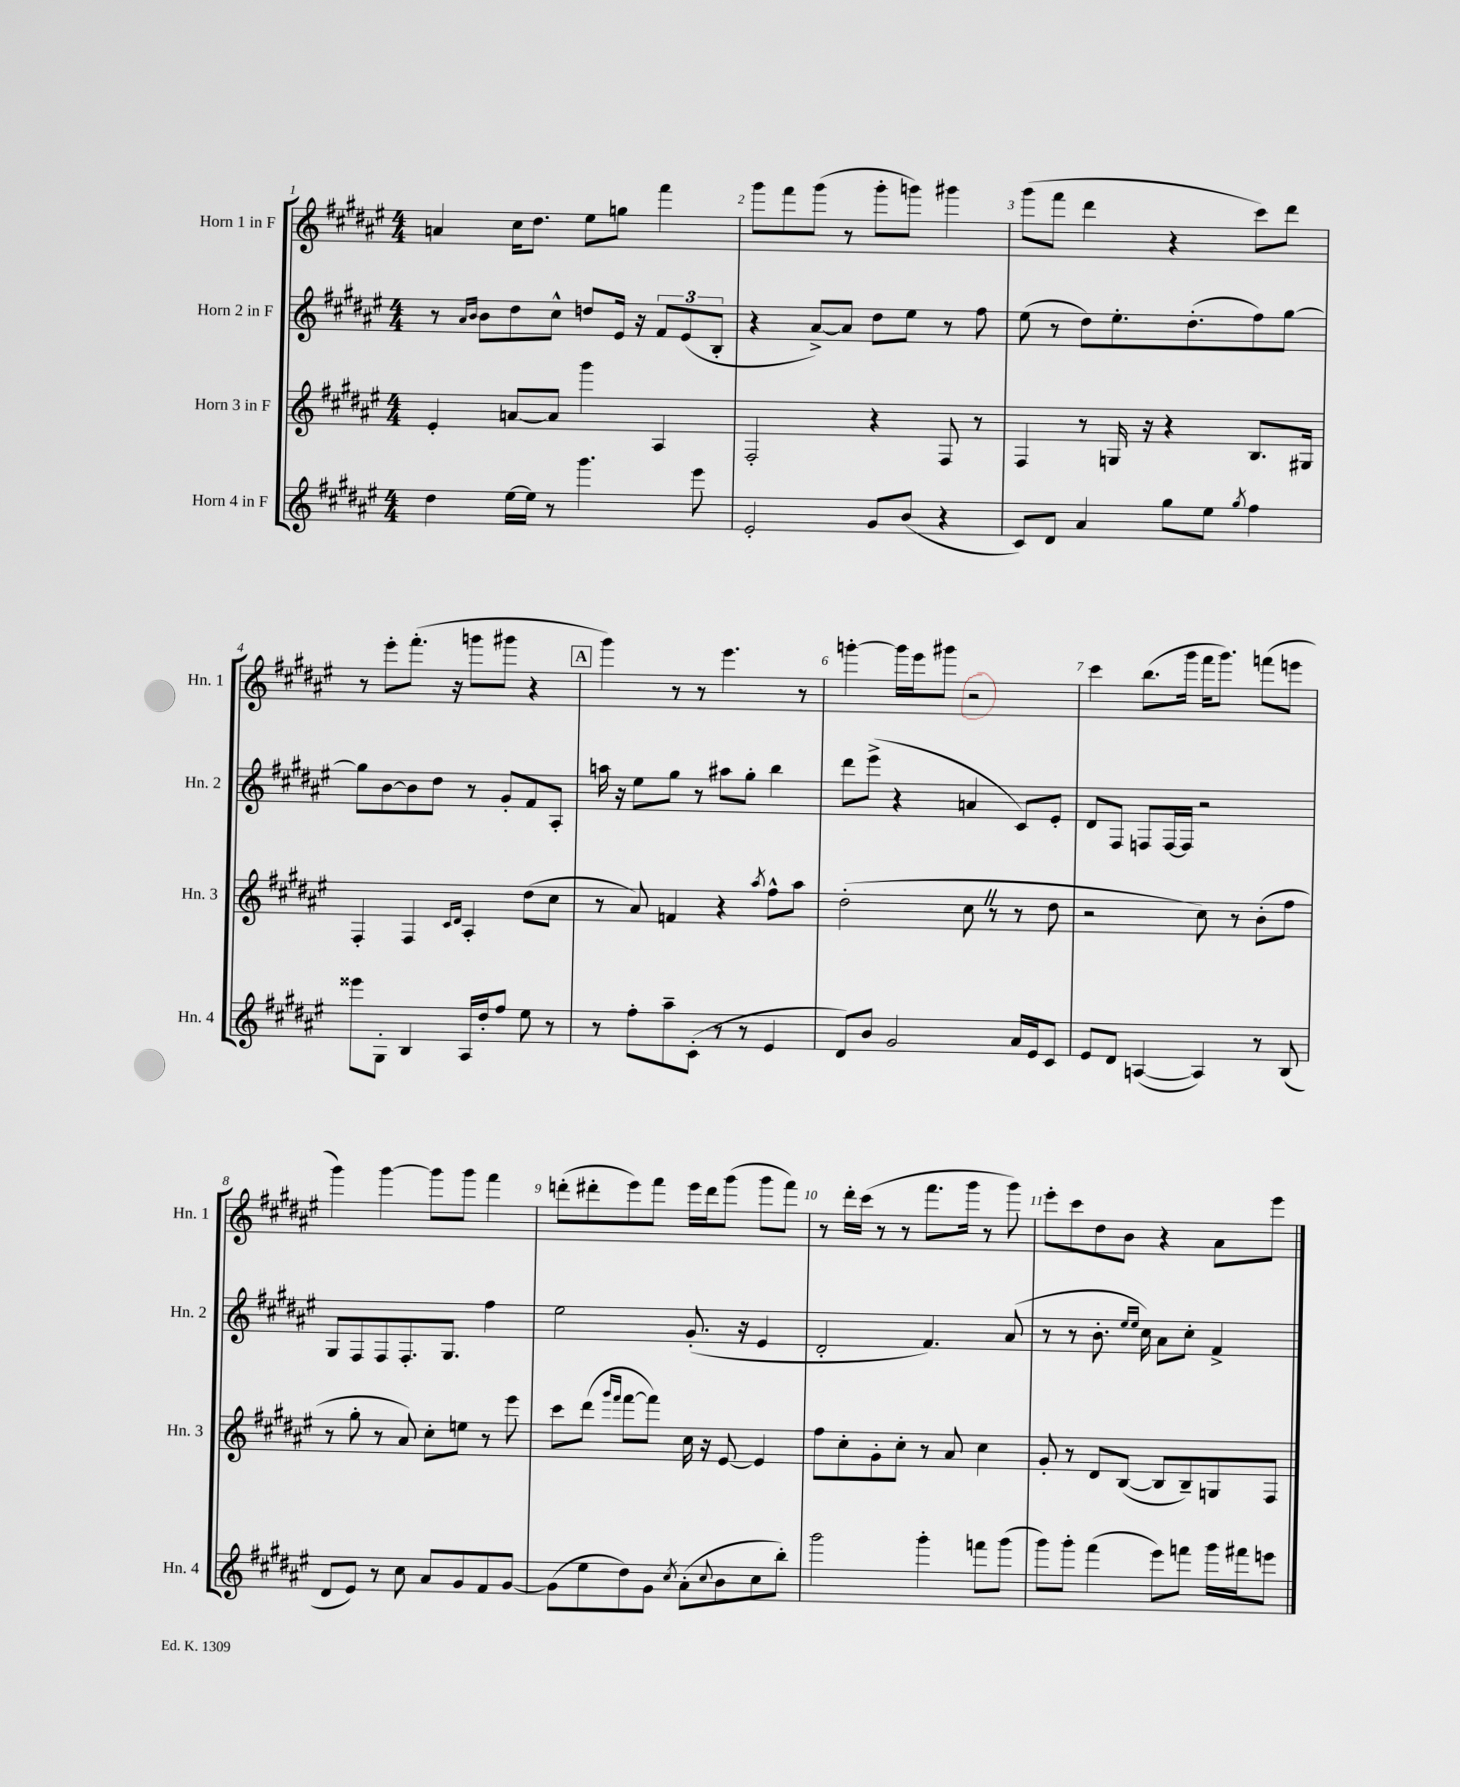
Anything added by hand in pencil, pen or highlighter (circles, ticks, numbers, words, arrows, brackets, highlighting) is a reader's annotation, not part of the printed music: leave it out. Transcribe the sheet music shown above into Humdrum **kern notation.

**kern	**kern	**kern	**kern
*staff4	*staff3	*staff2	*staff1
*clefG2	*clefG2	*clefG2	*clefG2
*k[f#c#g#d#a#e#]	*k[f#c#g#d#a#e#]	*k[f#c#g#d#a#e#]	*k[f#c#g#d#a#e#]
*M4/4	*M4/4	*M4/4	*M4/4
4dd#	4e#'	8r	4a
.	.	16qqa#	.
.	.	16qqb	.
.	.	8b	.
[16ee#	[8a	8dd#	16cc#
16ee#]	.	.	8.dd#
8r	8a]	8cc#^^	.
4.ggg#	4ggg#	8dd	8ee#
.	.	16e#	8gg
.	.	16r	.
.	4A#	12f#	4fff#
.	.	(12e#	.
8eee#	.	.	.
.	.	12B'	.
=	=	=	=
2e#'	2F#'	4r	8ggg#
.	.	.	8fff#
.	.	[8a#^)	(8ggg#
.	.	8a#]	8r
8g#	4r	8dd#	8ggg#'
(8b	.	8ee#	8ggg)
4r	8F#	8r	4ggg#
.	8r	8ff#	.
=	=	=	=
8c#)	4F#	(8ee#	(8ggg#
8d#	.	8r	8fff#
4a#	8r	8dd#)	4ddd#
.	16G	8.ee#'	.
.	16r	.	.
8gg#	4r	.	4r
.	.	(8.dd#'	.
8ee#	.	.	.
8qgg#	.	.	.
4ff#	8.B	8ff#)	8ccc#)
.	.	[8gg#	8ddd#
.	16G#	.	.
=	=	=	=
8eee##	4F#'	8gg#]	8r
8G#'	.	[8b	8eee#'
4B	4F#	8b]	(8.fff#'
.	.	8dd#	.
.	.	.	16r
.	16qqc#	.	.
.	16qqd#	.	.
16A#	4A#'	8r	8ggg
16dd#'	.	.	.
8ff#	.	8g#'	8ggg#
8ee#	(8dd#	8f#	4r
8r	8cc#	8A#'	.
=	=	=	=
8r	8r	16aa	4ggg#)
.	.	16r	.
8ff#'	8a#)	8ee#	.
8aa#~	4f	8gg#	8r
(8c#'	.	8r	8r
8r	4r	8aa#	4.eee#
8r	.	8gg#'	.
.	8qaa#	.	.
4e#	8ff#^^	4bb	.
.	8aa#	.	8r
=	=	=	=
8d#)	(2dd#'	8ddd#	[4ggg'
8b	.	(8eee#^	.
2g#	.	4r	16ggg]
.	.	.	16eee#
.	.	.	8ggg#
.	8cc#	4a	2r
.	8r	.	.
16a#	8r	8c#)	.
16e#	.	.	.
8c#	8dd#	8e#'	.
=	=	=	=
8e#	2r	8d#	4ccc#
8d#	.	8F#	.
([4A	.	8F	(8.bb
.	.	[16F	.
.	.	16F]	16ggg#
4A])	8cc#)	2r	16fff#
.	.	.	8.ggg#)
.	8r	.	.
8r	(8b'	.	(8fff
(8B	8ff#	.	8eee
=	=	=	=
8d#	8r	8G#	4ggg#)
8e#)	8gg#'	8F#	.
8r	8r	8F#	[4ggg#
8cc#	8a#)	8.F#'	.
8a#	8cc#'	.	8ggg#]
.	.	8.G#	.
8g#	8ee	.	8ggg#
8f#	8r	4ff#	4fff#
[8g#	8eee#	.	.
=	=	=	=
(8g#]	8ccc#	2ee#	(8ddd'
8ee#	(8ddd#	.	8ddd#'
.	16qqggg#	.	.
.	16qqfff#	.	.
8dd#)	[8fff#	.	8eee#)
8g#	8fff#])	.	8fff#
8qcc#	.	.	.
(8a#'	16cc#	(8.g#'	16eee#
.	16r	.	16ddd#
8qqcc#	.	.	.
8b	[8e#	.	(8ggg#
.	.	16r	.
8cc#	4e#]	4e#	8ggg#
8bb')	.	.	8fff#)
=	=	=	=
2ggg#	8ff#	2d#'	8r
.	8cc#'	.	16ddd#'
.	.	.	(16ccc#
.	8g#'	.	8r
.	8cc#'	.	8r
4ggg#'	8r	4.f#)	8.fff#
.	8a#	.	.
.	.	.	16ggg#
8fff	4cc#	.	8r
(8ggg#	.	(8a#	8ggg#)
=	=	=	=
8ggg#)	8g#'	8r	8eee#'
8ggg#'	8r	8r	8ccc#
(4fff#	8d#	8.b'	8dd#
.	([8B	.	8b
.	.	16qqee#	.
.	.	16qqee#	.
.	.	16cc#)	.
8eee#)	8B]	8a#	4r
8fff	8B~)	8cc#'	.
16ggg#	8G	4f#^	8a#
16fff#	.	.	.
8eee	8F#	.	8eee#
==	==	==	==
*-	*-	*-	*-
